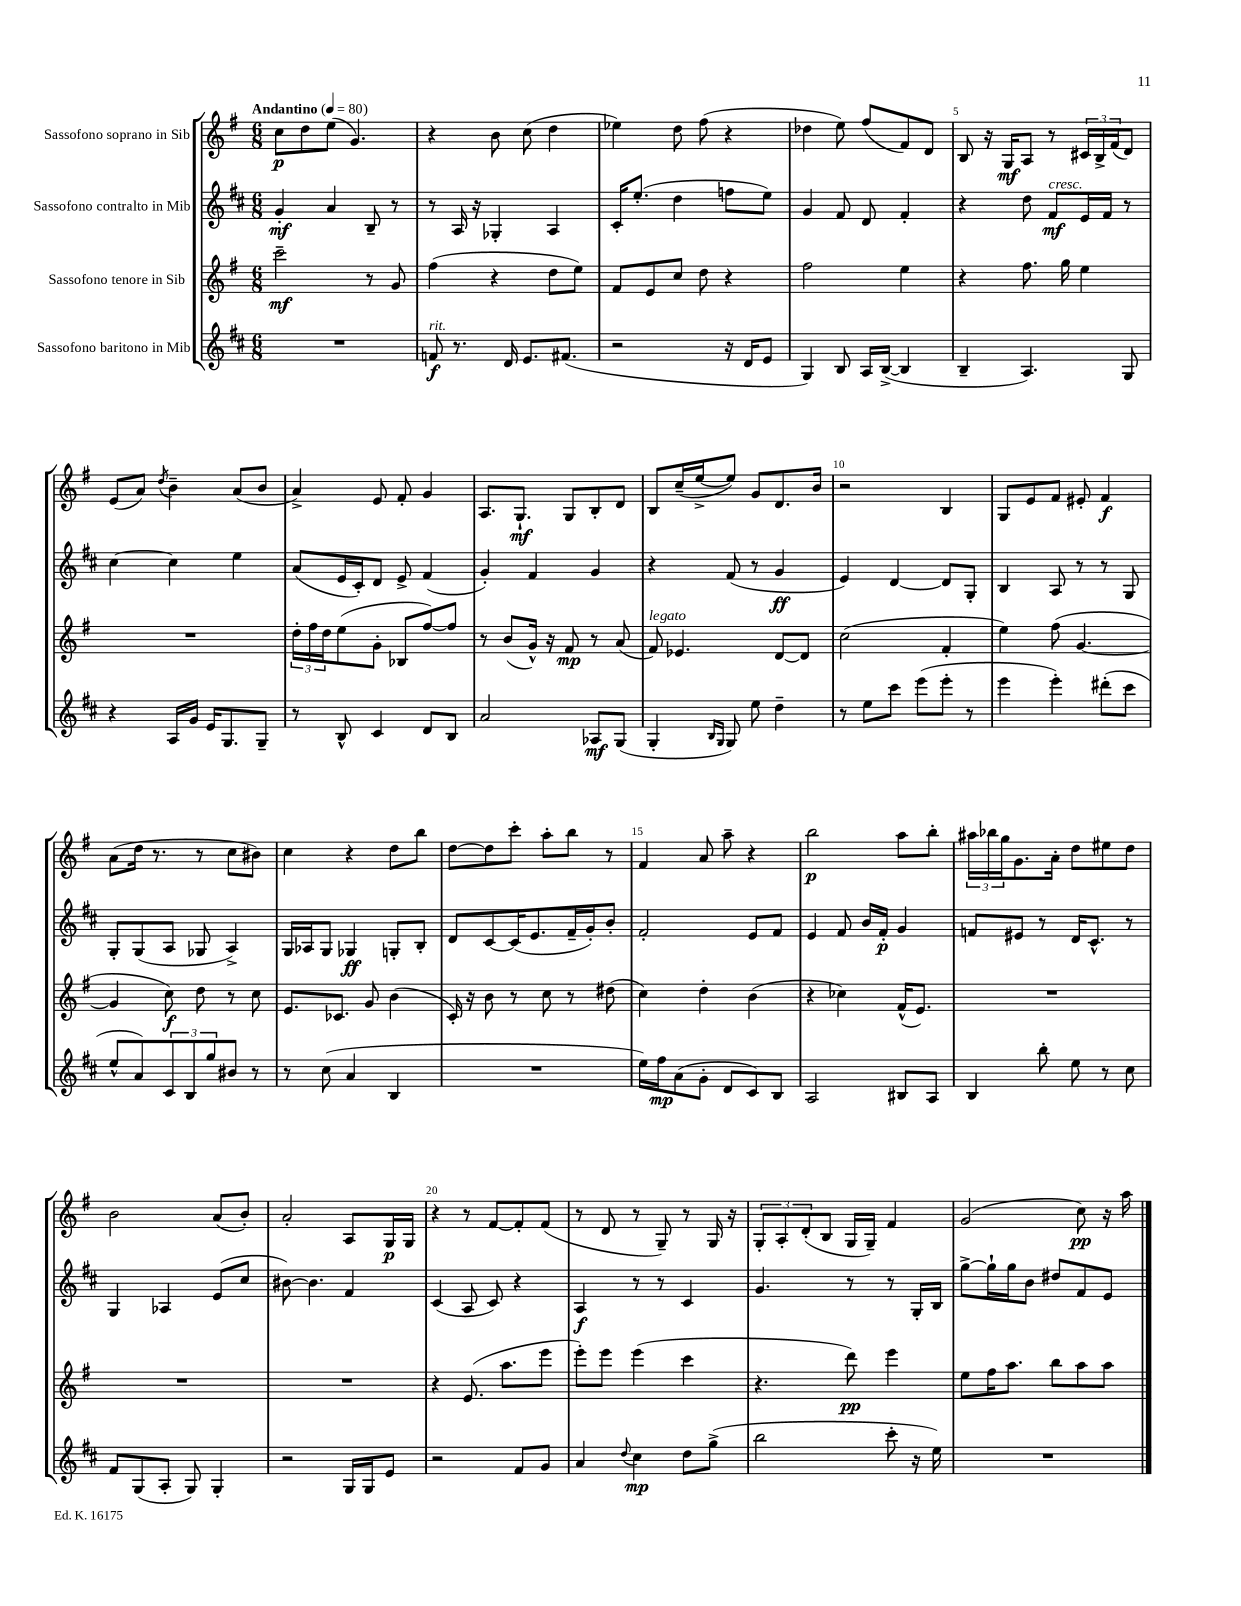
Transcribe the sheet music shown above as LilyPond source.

<<
\new StaffGroup <<
\new Staff = "s0" \with { instrumentName = "Sassofono soprano in Sib" } {
    \clef treble \key g \major \numericTimeSignature \time 6/8 \tempo "Andantino" 4 = 80
    c''8\p d''8 e''8( g'4.) |
    r4 b'8 c''8( d''4 |
    ees''4) d''8 fis''8( r4 |
    des''4 e''8) fis''8( fis'8) d'8 |
    b8 r16 g16\mf a8 r8 \tuplet 3/2 { cis'16 b16-> fis'16( } d'8) |
    e'8( a'8) \acciaccatura { d''8 } b'4-- a'8( b'8 |
    a'4->) e'8 fis'8-. g'4 |
    a8. g8.-!\mf g8 b8-. d'8 |
    b8 c''16--( e''16~-> e''8) g'8 d'8. b'16 |
    r2 b4 |
    g8 e'8 fis'8 eis'8-. fis'4\f |
    a'8( d''16 r8. r8 c''8 bis'8) |
    c''4 r4 d''8 b''8 |
    d''8~ d''8 c'''8-. a''8-. b''8 r8 |
    fis'4 a'8 a''8-- r4 |
    b''2\p a''8 b''8-. |
    \tuplet 3/2 { ais''16 bes''16 g''16 } g'8. a'16-. d''8 eis''8 d''8 |
    b'2 a'8( b'8-.) |
    a'2-. a8 g16\p g16 |
    r4 r8 fis'8~ fis'8-. fis'8( |
    r8 d'8 r8 g8--) r8 g16 r16 |
    \tuplet 3/2 { g8-. a8-. d'8-.( } b8 g16 g16--) fis'4 |
    g'2( c''8\pp) r16 a''16 \bar "|." |
}
\new Staff = "s1" \with { instrumentName = "Sassofono contralto in Mib" } {
    \clef treble \key d \major \numericTimeSignature \time 6/8
    g'4-.\mf a'4 b8-- r8 |
    r8 a16 r16 ges4-. a4 |
    cis'16-. e''8.-.( d''4 f''8 e''8) |
    g'4 fis'8 d'8 fis'4-. |
    r4 d''8 fis'8\mf^\markup { \italic "cresc." } e'16 fis'16 r8 |
    cis''4~ cis''4 e''4 |
    a'8( e'16 cis'16-.) d'8 e'8-> fis'4( |
    g'4-.) fis'4 g'4 |
    r4 fis'8( r8 g'4\ff |
    e'4) d'4~ d'8 g8-. |
    b4 a8 r8 r8 g8 |
    g8-. g8( a8 ges8 a4->) |
    g16 aes16 g8 ges4\ff g8-. b8-. |
    d'8 cis'8~ cis'16( e'8. fis'16-- g'16-.) b'8-. |
    fis'2-. e'8 fis'8 |
    e'4 fis'8 b'16 fis'16-.\p g'4 |
    f'8 eis'8 r8 d'16 cis'8.-^ r8 |
    g4 aes4 e'8( cis''8 |
    bis'8~) bis'4. fis'4 |
    cis'4( a8 cis'8) r4 |
    a4\f r8 r8 cis'4 |
    g'4. r8 r8 g16-. b16 |
    g''8~-> g''16-! g''16 b'8 dis''8 fis'8 e'8 \bar "|." |
}
\new Staff = "s2" \with { instrumentName = "Sassofono tenore in Sib" } {
    \clef treble \key g \major \numericTimeSignature \time 6/8
    c'''2--\mf r8 g'8 |
    fis''4( r4 d''8 e''8) |
    fis'8 e'8 c''8 d''8 r4 |
    fis''2 e''4 |
    r4 fis''8. g''16 e''4 |
    R2. |
    \tuplet 3/2 { d''16-. fis''16 d''16 } e''8( g'8-. bes8 fis''8~) fis''8 |
    r8 b'8( g'16-^) r16 fis'8\mp r8 a'8( |
    fis'8^\markup { \italic "legato" }) ees'4. d'8~ d'8 |
    c''2( fis'4-. |
    e''4) fis''8( g'4.~ |
    g'4 c''8\f) d''8 r8 c''8 |
    e'8. ces'8. g'8 b'4( |
    c'16-.) r16 b'8 r8 c''8 r8 dis''8( |
    c''4) d''4-. b'4( |
    r4 ces''4) fis'16-^( e'8.) |
    R2. |
    R2. |
    R2. |
    r4 e'8.( a''8. e'''8 |
    e'''8-.) e'''8 e'''4( c'''4 |
    r4. d'''8\pp) e'''4 |
    e''8 fis''16 a''8. b''8 a''8 a''8 \bar "|." |
}
\new Staff = "s3" \with { instrumentName = "Sassofono baritono in Mib" } {
    \clef treble \key d \major \numericTimeSignature \time 6/8
    R2. |
    f'8\f^\markup { \italic "rit." } r8. d'16 e'8. fis'8.( |
    r2 r16 d'16 e'8 |
    g4) b8 a16 b16~->( b4 |
    b4-- a4.) g8 |
    r4 a16 g'16 e'16 g8. g8-- |
    r8 b8-^ cis'4 d'8 b8 |
    a'2 aes8\mf g8( |
    g4-. \grace { b16 g16 } g8) e''8 d''4-- |
    r8 e''8 cis'''8 e'''8( e'''8-. r8 |
    e'''4 e'''4-.) dis'''8-.( cis'''8 |
    e''8-^ a'8) \tuplet 3/2 { cis'8 b8 g''8 } bis'8 r8 |
    r8 cis''8( a'4 b4 |
    R2. |
    e''16) fis''16\mp a'8( g'8-. d'8 cis'8) b8 |
    a2 bis8 a8 |
    b4 b''8-. e''8 r8 cis''8 |
    fis'8 g8( a8-. g8) g4-. |
    r2 g16 g16 e'8 |
    r2 fis'8 g'8 |
    a'4 \appoggiatura { d''8 } cis''4\mp d''8 g''8->( |
    b''2 cis'''8-. r16 e''16) |
    R2. \bar "|." |
}
>>
>>
\layout { \context { \Score \override BarNumber.break-visibility = ##(#f #t #t) barNumberVisibility = #(every-nth-bar-number-visible 5) } }
